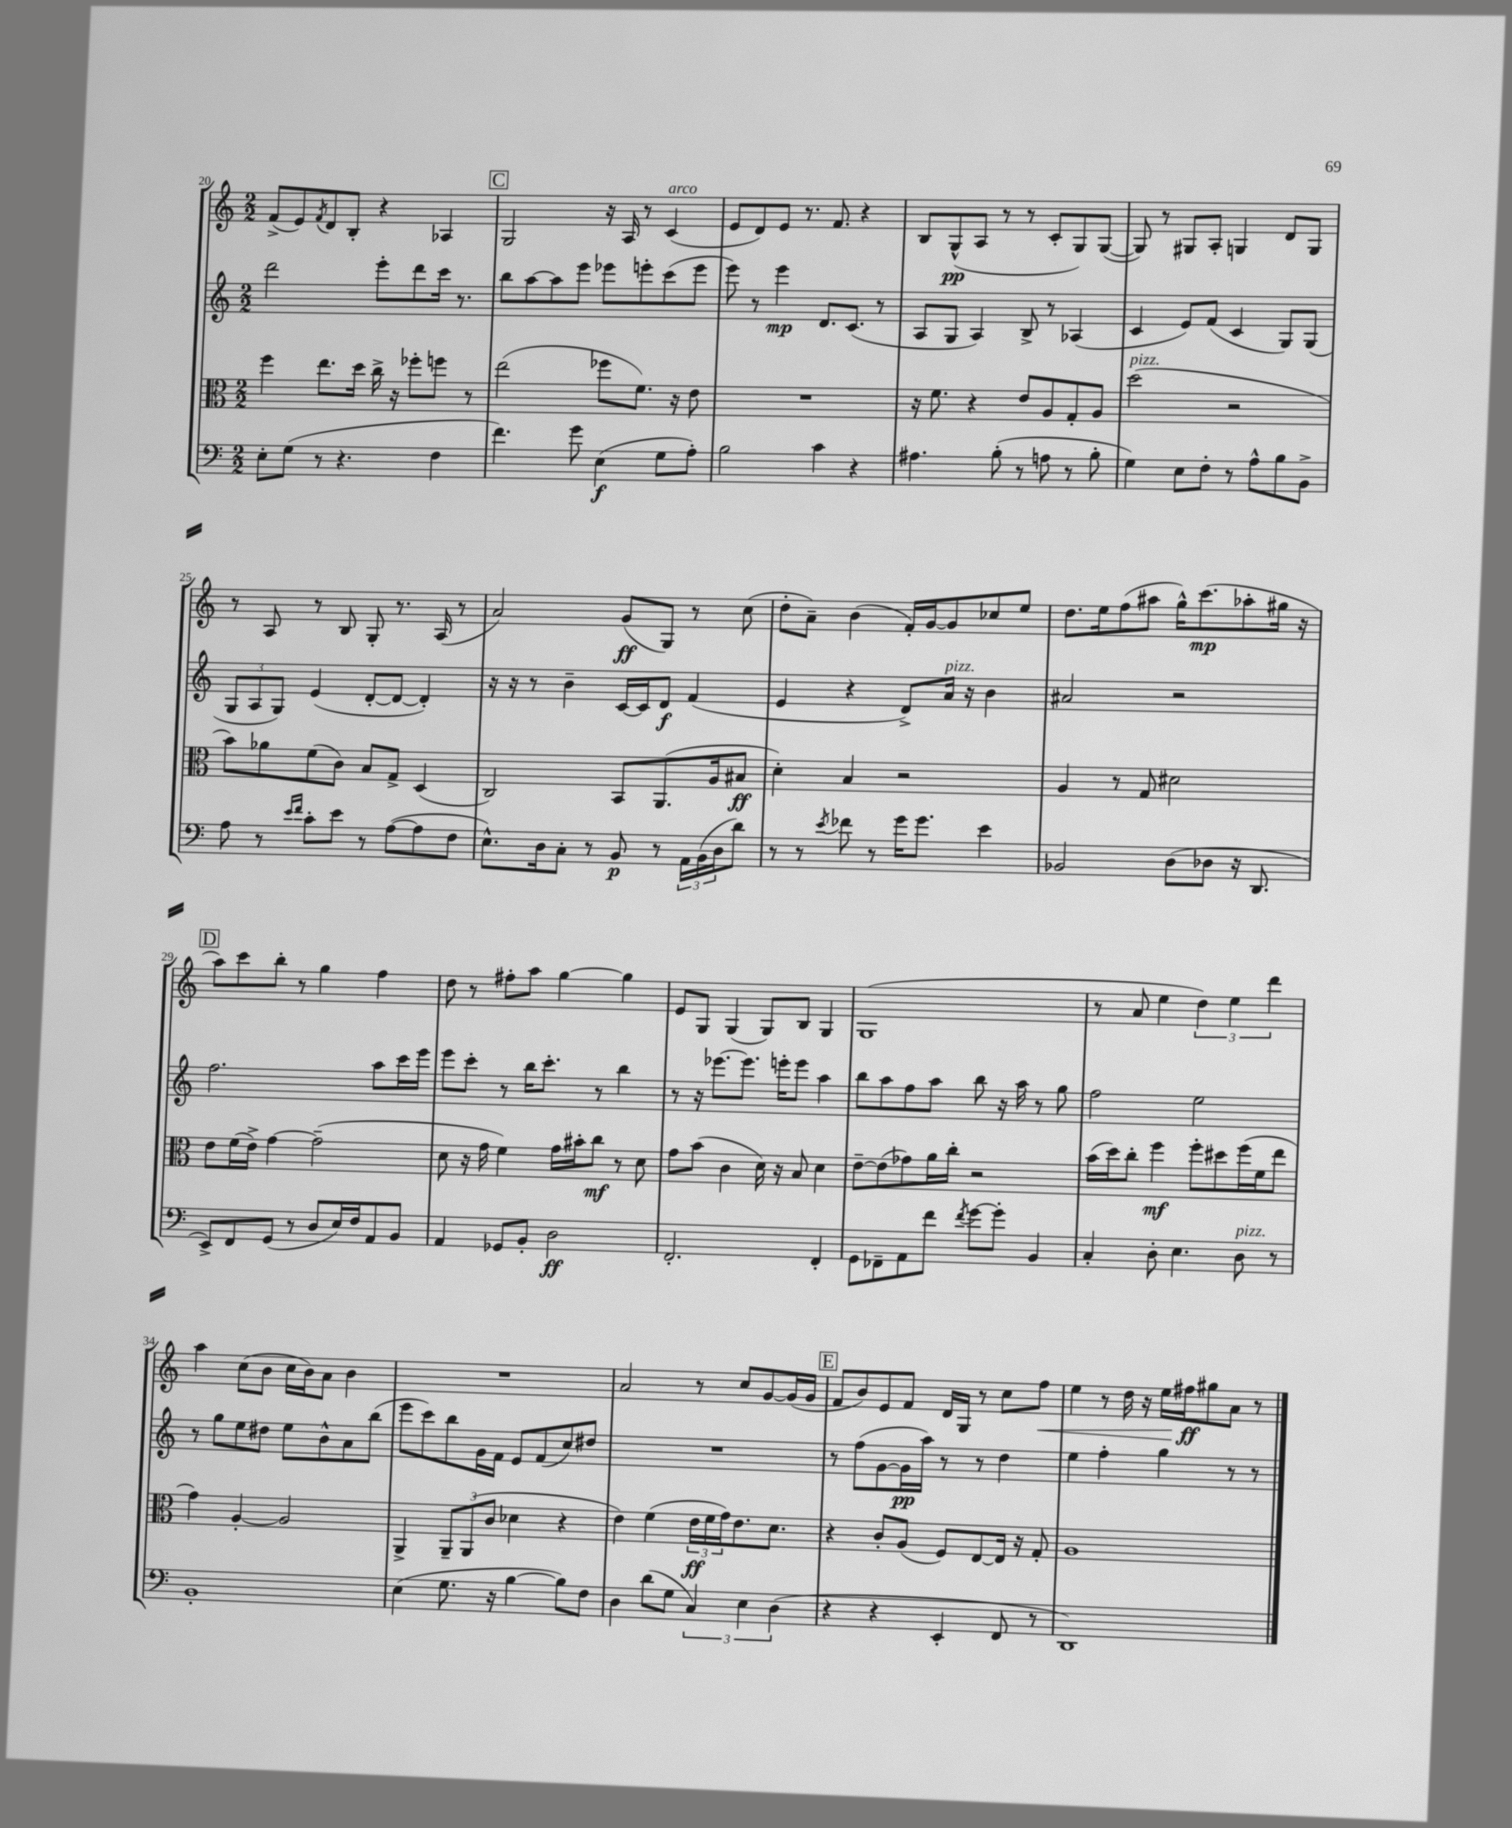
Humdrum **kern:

**kern	**dynam	**kern	**dynam	**kern	**dynam	**kern	**dynam
*part4	*part4	*part3	*part3	*part2	*part2	*part1	*part1
*staff4	*staff4	*staff3	*staff3	*staff2	*staff2	*staff1	*staff1
*clefF4	*	*clefC3	*	*clefG2	*	*clefG2	*
*k[]	*	*k[]	*	*k[]	*	*k[]	*
*M2/2	*	*M2/2	*	*M2/2	*	*M2/2	*
=20	=20	=20	=20	=20	=20	=20	=20
8E'\L	.	4ff\	.	2ddd\	.	(8f^/L	.
(8G\J	.	.	.	.	.	8e/)	.
.	.	.	.	.	.	8qf/	.
8r	.	8.ee\L	.	.	.	8d/	.
4.r	.	.	.	.	.	8B'/J	.
.	.	16dd\Jk	.	.	.	.	.
.	.	16cc^\	.	8eee'\L	.	4r	.
.	.	16r	.	.	.	.	.
.	.	8ff-X'\L	.	8ddd\	.	.	.
4F\	.	8ffn\J	.	16ccc\Jk	.	4A-X/	.
.	.	.	.	8.r	.	.	.
.	.	8r	.	.	.	.	.
!!LO:REH:place=s1:t=C
=21	=21	=21	=21	=21	=21	=21	=21
4.f\)	.	(2ee\	.	8bb\L	.	2G/	.
.	.	.	.	[8aa\	.	.	.
.	.	.	.	8aa\]	.	.	.
8g\	.	.	.	8eee\J	.	.	.
(4E\	f	8ff-X\L	.	8eee-X\L	.	16r	.
.	.	.	.	.	.	16A/	.
.	.	8.f\J)	.	8eeen'\	.	8r	.
!	!	!	!	!	!	!LO:TX:a:i:t=arco	!
8G\L	.	.	.	(8ccc\	.	(4c/	.
.	.	16r	.	.	.	.	.
8A'\J)	.	8e\	.	8eee\J	.	.	.
=22	=22	=22	=22	=22	=22	=22	=22
2B\	.	1r	.	8eee\)	.	8e/L	.
.	.	.	.	8r	.	8d/)	.
.	.	.	.	4eee\	mp	8e/J	.
.	.	.	.	.	.	8.r	.
4c\	.	.	.	8.d/L	.	.	.
.	.	.	.	.	.	8.f/	.
.	.	.	.	(8.c/J	.	.	.
4r	.	.	.	.	.	4r	.
.	.	.	.	8r	.	.	.
=23	=23	=23	=23	=23	=23	=23	=23
4.A#X\	.	16r	.	8A/L	.	8B/L	.
.	.	8.f\	.	.	.	.	.
.	.	.	.	8G/J	.	(8G^^/	pp
.	.	4r	.	4A/)	.	8A/J	.
(8B'\	.	.	.	.	.	8r	.
8r	.	8e/L	.	8B^/	.	8r	.
8An\	.	8A/	.	8r	.	8c'/L	.
8r	.	8G'/	.	(4A-X/	.	8G/)	.
8B'\	.	8A/J	.	.	.	([8G/J	.
=24	=24	=24	=24	=24	=24	=24	=24
!	!	!LO:TX:a:i:t=pizz.	!	!	!	!	!
4G\)	.	(2dd\	.	4c/	.	8G/])	.
.	.	.	.	.	.	8r	.
8E\L	.	.	.	8e/L)	.	8G#X/L	.
8F'\J	.	.	.	(8f/J	.	8A'/J	.
8r	.	2r	.	4c/	.	4Gn/	.
8A^^\L	.	.	.	.	.	.	.
8B\	.	.	.	8G/L)	.	8d/L	.
8BB^\J	.	.	.	(8G/J	.	8G/J	.
!!LO:LB:g=z
=25	=25	=25	=25	=25	=25	=25	=25
8A\	.	8b\L)	.	12G/L	.	8r	.
.	.	.	.	12A/	.	.	.
8r	.	8a-X\	.	.	.	8A/	.
.	.	.	.	12G/J)	.	.	.
16qqe/LL	.	.	.	.	.	.	.
16qqf/JJ	.	.	.	.	.	.	.
8c'\L	.	(8f\	.	(4e/	.	8r	.
8e\J	.	8c\J)	.	.	.	8B/	.
8r	.	8B/L	.	[8d'/L	.	8G'/	.
([8A\L	.	8G^/J	.	8d/J_	.	8.r	.
8A\]	.	(4D/	.	4d'/])	.	.	.
.	.	.	.	.	.	(16A/	.
8F\J	.	.	.	.	.	8r	.
=26	=26	=26	=26	=26	=26	=26	=26
8.E^^\L)	.	2C/)	.	16r	.	2a/)	.
.	.	.	.	16r	.	.	.
.	.	.	.	8r	.	.	.
16D\k	.	.	.	.	.	.	.
8C'\J	.	.	.	4b~\	.	.	.
8r	.	.	.	.	.	.	.
8BB/	p	8BB/L	.	[16c/LL	.	(8g/L	ff
.	.	.	.	16c/J]	.	.	.
8r	.	(8.AA/	.	8d/J	f	8G/J)	.
24AA\LL	.	.	.	(4f/	.	8r	.
(24BB\	.	.	.	.	.	.	.
.	.	16A/k	.	.	.	.	.
24D\J	.	.	.	.	.	.	.
8d\J)	.	8B#X/J	ff	.	.	(8cc\	.
=27	=27	=27	=27	=27	=27	=27	=27
8r	.	4d'\)	.	4e/	.	8dd'\L	.
8r	.	.	.	.	.	8a~\J)	.
8qe/	.	.	.	.	.	.	.
8f-X\	.	4B/	.	4r	.	(4b\	.
8r	.	.	.	.	.	.	.
16g\KL	.	2r	.	8d^/L)	.	16f'/LL)	.
8.g\J	.	.	.	.	.	[16g/J	.
!	!	!	!	!LO:TX:a:i:t=pizz.	!	!	!
.	.	.	.	16a/Jk	.	8g/]	.
.	.	.	.	16r	.	.	.
4e\	.	.	.	4b\	.	8cc-X/	.
.	.	.	.	.	.	8ee/J	.
=28	=28	=28	=28	=28	=28	=28	=28
2BB-X/	.	4A/	.	2a#X/	.	8.dd\L	.
.	.	.	.	.	.	16ee\k	.
.	.	8r	.	.	.	(8ff\	.
.	.	8G/	.	.	.	8aa#X\J	.
(8D\L	.	2d#X\	.	2r	.	16gg^^\KL)	.
.	.	.	.	.	.	(8.ccc\	mp
8D-X\J	.	.	.	.	.	.	.
16r	.	.	.	.	.	8aa-X'\	.
8.DD/	.	.	.	.	.	.	.
.	.	.	.	.	.	16gg#X\Jk	.
.	.	.	.	.	.	16r	.
!!LO:LB:g=z
!!LO:REH:place=s1:t=D
=29	=29	=29	=29	=29	=29	=29	=29
8EE^/L)	.	8e\L	.	2.ff\	.	8aa\L)	.
8FF/	.	(16f\L	.	.	.	8ccc\	.
.	.	16e^\JJ)	.	.	.	.	.
(8GG/J	.	[4g\	.	.	.	8bb'\J	.
8r	.	.	.	.	.	8r	.
8D/L	.	(2g~\]	.	.	.	4gg\	.
16E/L)	.	.	.	.	.	.	.
16F/J	.	.	.	.	.	.	.
8AA/	.	.	.	8aa\L	.	4ff\	.
8BB/J	.	.	.	16ccc\L	.	.	.
.	.	.	.	16eee\JJ	.	.	.
=30	=30	=30	=30	=30	=30	=30	=30
4AA/	.	8d\	.	8eee\L	.	8dd\	.
.	.	16r	.	8ccc'\J	.	8r	.
.	.	16g\	.	.	.	.	.
8GG-X/L	.	4f\)	.	8r	.	8ff#X'\L	.
8BB'/J	.	.	.	16bb\KL	.	8aa\J	.
.	.	.	.	8.ccc'\J	.	.	.
2D\	ff	16g\LL	.	.	.	[4gg\	.
.	.	16b#X'\J	.	.	.	.	.
.	.	8cc\J	mf	8r	.	.	.
.	.	8r	.	4bb\	.	4gg\]	.
.	.	8d\	.	.	.	.	.
=31	=31	=31	=31	=31	=31	=31	=31
2.FF'/	.	8g\L	.	8r	.	8e/L	.
.	.	(8b\J	.	16r	.	8G/J	.
.	.	.	.	[8.eee-X\L	.	.	.
.	.	4c\	.	.	.	(4G/	.
.	.	.	.	8.eee-\J]	.	.	.
.	.	16d\)	.	.	.	8G/L)	.
.	.	16r	.	16eeen'\KL	.	.	.
.	.	8B/	.	8eee\J	.	8B/J	.
4FF'/	.	4d\	.	4aa\	.	4G/	.
=32	=32	=32	=32	=32	=32	=32	=32
8GG\L	.	[8e~\L	.	8bb\L	.	(1G	.
8FF-X~\	.	(8e\]	.	8aa\	.	.	.
8AA\	.	8g-X\)	.	8ff\	.	.	.
8f\J	.	16a\L	.	8aa\J	.	.	.
.	.	16cc'\JJ	.	.	.	.	.
8qf/	.	.	.	.	.	.	.
[8g\L	.	2r	.	8bb\	.	.	.
8g'\J]	.	.	.	16r	.	.	.
.	.	.	.	16aa\	.	.	.
4BB/	.	.	.	8r	.	.	.
.	.	.	.	8gg\	.	.	.
=33	=33	=33	=33	=33	=33	=33	=33
4C'/	.	(16b\LL	.	2ff\	.	8r	.
.	.	16dd\J)	.	.	.	.	.
.	.	8cc'\J	.	.	.	8a/	.
8D'\	.	4ff\	mf	.	.	4ee\	.
4.E\	.	.	.	.	.	.	.
.	.	8ff'\L	.	2ee\	.	6dd\)	.
.	.	8dd#X\	.	.	.	.	.
.	.	.	.	.	.	6ee\	.
!LO:TX:a:i:t=pizz.	!	!	!	!	!	!	!
8D\	.	(16ff\L	.	.	.	.	.
.	.	16f\J	.	.	.	.	.
.	.	.	.	.	.	6ddd\	.
8r	.	8ee\J	.	.	.	.	.
!!LO:LB:g=z
=34	=34	=34	=34	=34	=34	=34	=34
1BB'	.	4g\)	.	8r	.	4aa\	.
.	.	.	.	8gg\L	.	.	.
.	.	[4A'/	.	8ee\	.	(8cc\L	.
.	.	.	.	8dd#X\J	.	8b\J	.
.	.	2A/]	.	8ee\L	.	16cc\LL	.
.	.	.	.	.	.	16b\J)	.
.	.	.	.	8b^^\	.	8a\J	.
.	.	.	.	8a\	.	4b\	.
.	.	.	.	(8bb\J	.	.	.
=35	=35	=35	=35	=35	=35	=35	=35
(4E\	.	4AA^/	.	8eee\L	.	1r	.
.	.	.	.	8ccc\)	.	.	.
8.G\	.	12AA~/L	.	8bb\	.	.	.
.	.	(12AA/	.	.	.	.	.
.	.	.	.	16g\L	.	.	.
.	.	12c/J	.	.	.	.	.
16r	.	.	.	16f\JJ	.	.	.
[4B\	.	4d-X\	.	8e/L	.	.	.
.	.	.	.	(8f/	.	.	.
8B\L])	.	4r	.	8cc/)	.	.	.
8F\J	.	.	.	8dd#X/J	.	.	.
=36	=36	=36	=36	=36	=36	=36	=36
4D\	.	4e\)	.	1r	.	2a/	.
(8d\L	.	(4f\	.	.	.	.	.
8G\J	.	.	.	.	.	.	.
6C/)	.	24e\LL	ff	.	.	8r	.
.	.	24f\	.	.	.	.	.
.	.	24g\J)	.	.	.	.	.
.	.	8.e\	.	.	.	8cc/L	.
6E\	.	.	.	.	.	.	.
.	.	.	.	.	.	[8g/	.
.	.	8.d\J	.	.	.	.	.
(6D\	.	.	.	.	.	.	.
.	.	.	.	.	.	(16g/L]	.
.	.	.	.	.	.	16g/JJ	.
!!LO:REH:place=s1:t=E
=37	=37	=37	=37	=37	=37	=37	=37
4r	.	4r	.	8r	.	8f/L	.
.	.	.	.	(8ff\L	.	8b/)	.
4r	.	8c'/L	.	[8g\	.	8e/	.
.	.	(8A/J	.	16g\L]	pp	8f/J	.
.	.	.	.	16aa\JJ)	.	.	.
4EE'/	.	8F/L)	.	8r	.	16d/LL	.
.	.	.	.	.	.	16G/JJ	.
.	.	[8E/	.	8r	.	8r	.
8FF/	.	16E/Jk]	.	4dd\	.	8cc\L	.
.	.	16r	.	.	.	.	.
!	!	!	!	!	!	!	!LO:HP:b
8r	.	8G'/	.	.	.	8ff\J	<
=38	=38	=38	=38	=38	=38	=38	=38
1DD)	.	1A	.	4ee\	.	4ee\	.
.	.	.	.	4ff'\	.	8r	.
.	.	.	.	.	.	16dd\	.
.	.	.	.	.	.	16r	.
.	.	.	.	4gg\	.	16ee\LL	.
.	.	.	.	.	.	16ff#X\J	ff
.	.	.	.	.	.	8gg#X\	[
.	.	.	.	8r	.	8a\J	.
.	.	.	.	8r	.	8r	.
==	==	==	==	==	==	==	==
*-	*-	*-	*-	*-	*-	*-	*-
